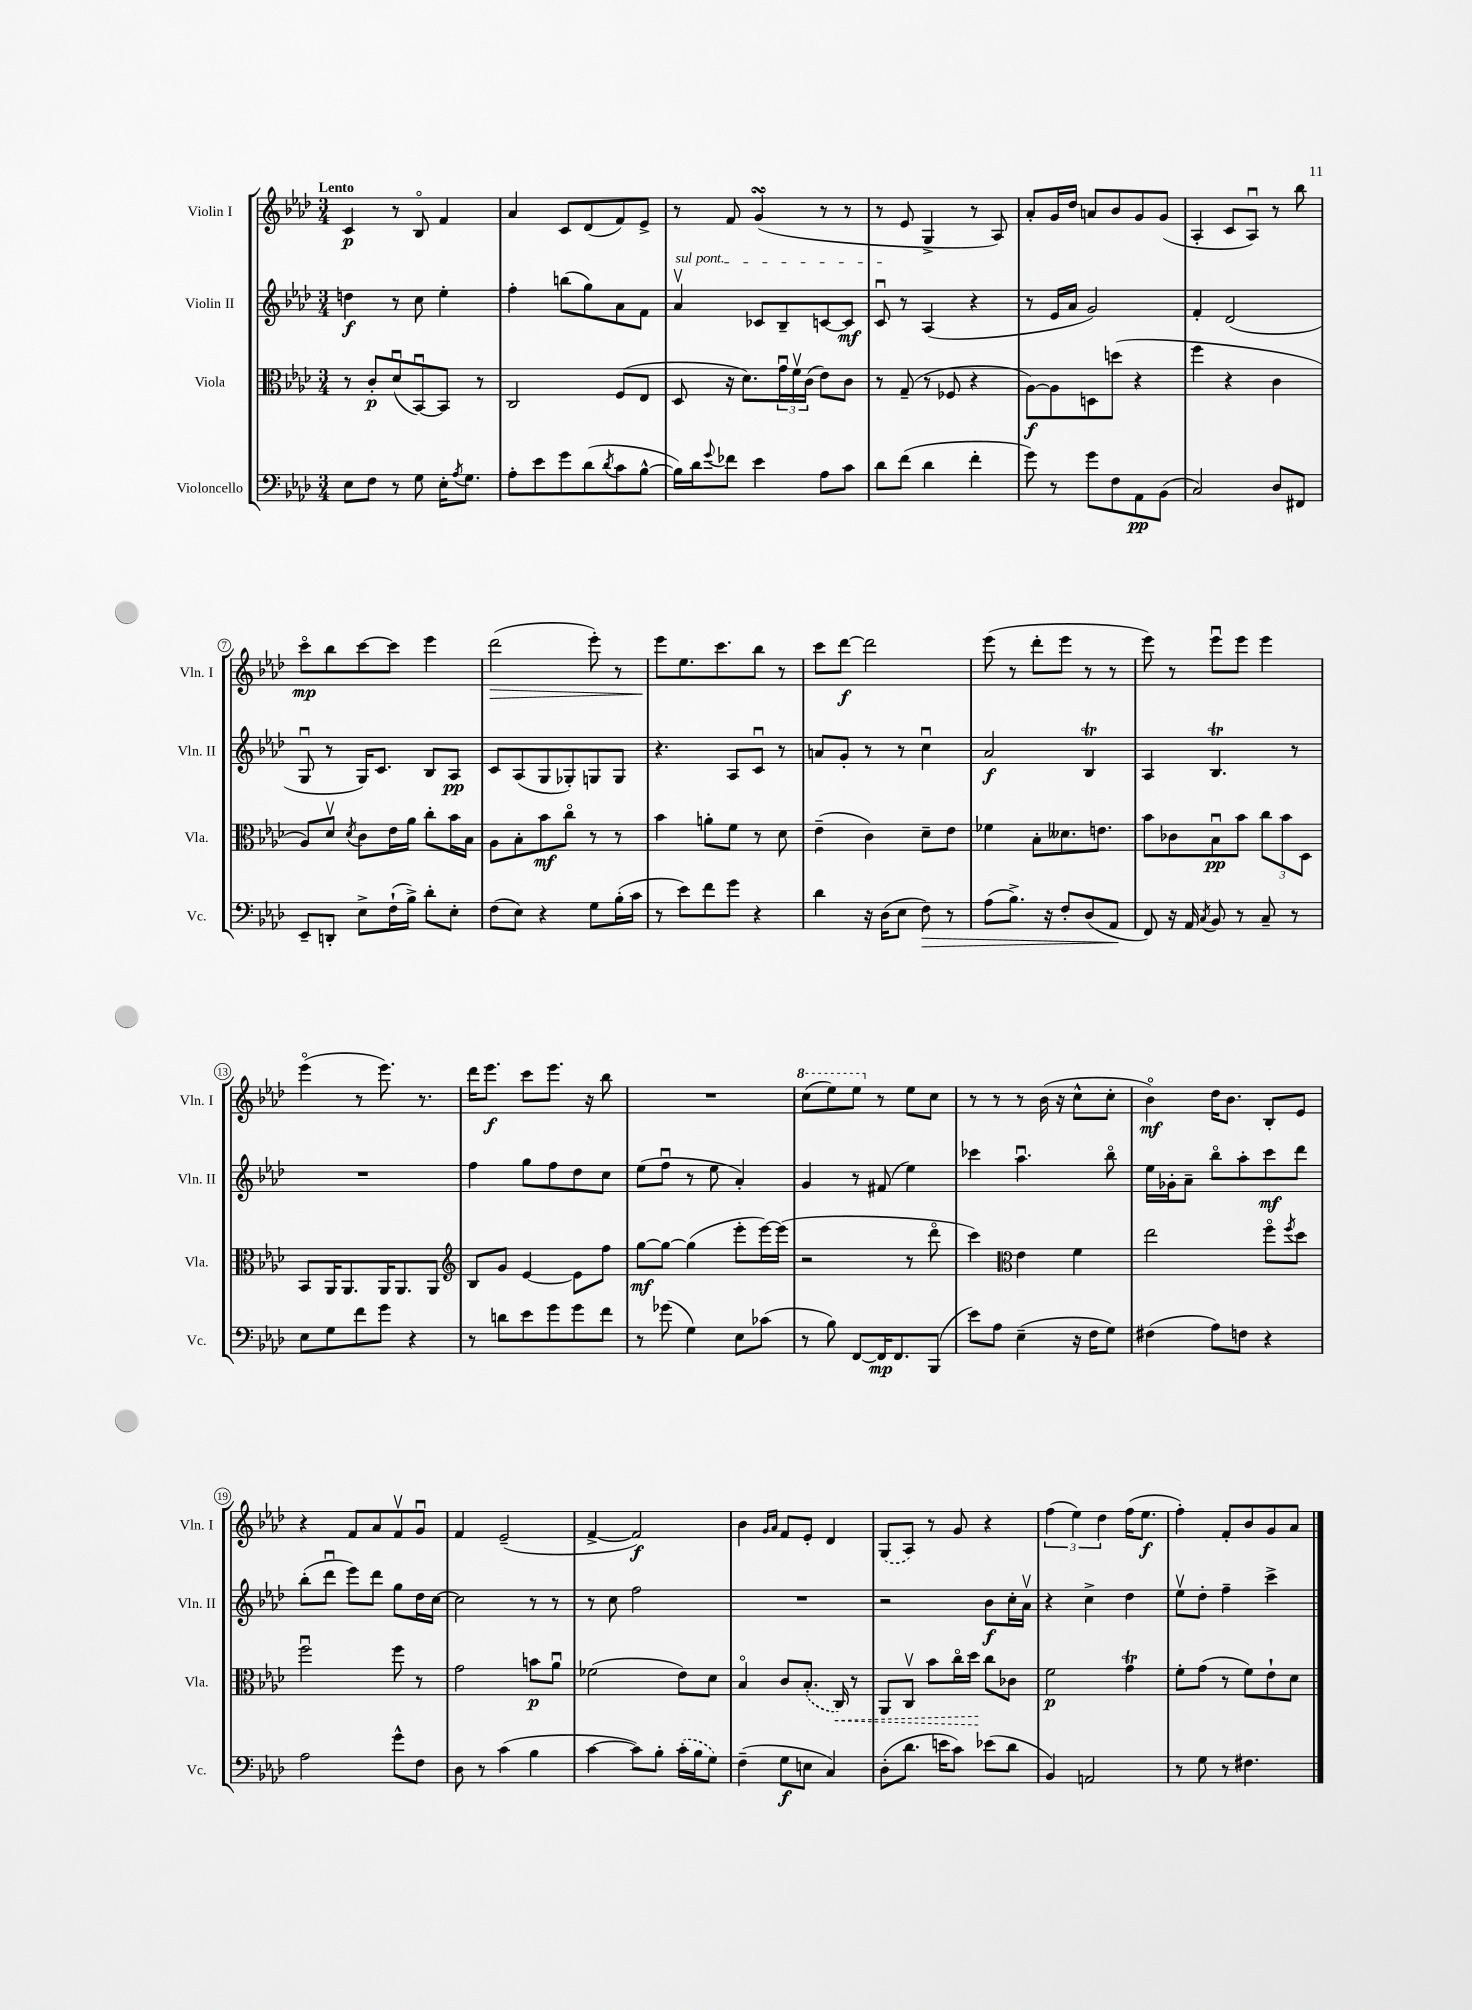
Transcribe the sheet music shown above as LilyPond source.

<<
\new StaffGroup <<
\new Staff = "s0" \with { instrumentName = "Violin I" shortInstrumentName = "Vln. I" } {
    \clef treble \key aes \major \numericTimeSignature \time 3/4 \tempo "Lento"
    c'4\p r8 bes8\flageolet f'4 |
    aes'4 c'8 des'8( f'8) ees'8-> |
    r8 f'8 g'4\turn( r8 r8 |
    r8 ees'8 g4-> r8 aes8) |
    aes'8-. g'16 des''16 a'8 bes'8 g'8 g'8( |
    aes4-. c'8 aes8\downbow) r8 bes''8 |
    c'''8\flageolet\mp bes''8 c'''8~ c'''8 ees'''4 |
    des'''2\>( ees'''8-.) r8 |
    ees'''8\! ees''8. c'''8. bes''8 r8 |
    c'''8 des'''8~\f des'''2 |
    ees'''8( r8 des'''8-. ees'''8 r8 r8 |
    ees'''8) r8 ees'''8\downbow ees'''8 ees'''4 |
    ees'''4\flageolet( r8 ees'''8.) r8. |
    des'''16 ees'''8.\f c'''8 ees'''8. r16 bes''8 |
    R2. |
    \ottava #1 c'''8( ees'''8) ees'''8 \ottava #0 r8 ees''8 c''8 |
    r8 r8 r8 bes'16( r16 c''8-^ c''8-. |
    bes'4\flageolet\mf) des''16 bes'8. bes8-. ees'8 |
    r4 f'8 aes'8 f'8\upbow g'8\downbow |
    f'4 ees'2--( |
    f'4~-> f'2\f) |
    bes'4 \grace { g'16 aes'16 } f'8 ees'8-. des'4 |
    \once \slurDashed g8( aes8) r8 g'8 r4 |
    \tuplet 3/2 { f''4( ees''4) des''4 } f''16( ees''8.\f |
    f''4-.) f'8-. bes'8 g'8 aes'8 \bar "|." |
}
\new Staff = "s1" \with { instrumentName = "Violin II" shortInstrumentName = "Vln. II" } {
    \clef treble \key aes \major \numericTimeSignature \time 3/4
    d''4\f r8 c''8 ees''4-. |
    f''4-. b''8( g''8) aes'8 f'8 |
    \once \override TextSpanner.bound-details.left.text = \markup { \italic "sul pont." } aes'4\upbow\startTextSpan ces'8 bes8-- c'8~ c'8\mf |
    c'8\downbow\stopTextSpan r8 aes4( r4 |
    r8 ees'16 aes'16 g'2) |
    f'4-. des'2( |
    g8\downbow r8 g16) c'8. bes8 aes8\pp |
    c'8 aes8( g8 ges8-.) g8 g8 |
    r4. aes8 c'8\downbow r8 |
    a'8 g'8-. r8 r8 c''4\downbow |
    aes'2\f bes4\trill |
    aes4 bes4.\trill r8 |
    R2. |
    f''4 g''8 f''8 des''8 c''8 |
    ees''8( f''8\downbow r8 ees''8 aes'4-.) |
    g'4 r8 fis'8( ees''4) |
    ces'''4 aes''4.\downbow bes''8\flageolet |
    ees''16 ges'16-. aes'8-- bes''8\flageolet aes''8-. c'''8\mf des'''8 |
    bes''8-.( des'''8\downbow ees'''8) des'''8 g''8 des''16 c''16~ |
    c''2 r8 r8 |
    r8 c''8 f''2 |
    R2. |
    r2 bes'8\f c''16-. aes'16\upbow |
    r4 c''4-> des''4 |
    ees''8\upbow des''8-. f''4-- c'''4-> \bar "|." |
}
\new Staff = "s2" \with { instrumentName = "Viola" shortInstrumentName = "Vla." } {
    \clef alto \key aes \major \numericTimeSignature \time 3/4
    r8 c'8-.\p des'8\downbow( bes,8~\downbow) bes,8 r8 |
    c2 f8( ees8 |
    des8 r16 des'8.) \tuplet 3/2 { g'16\downbow f'16\upbow c'16( } ees'8) c'8 |
    r8 g8--( r8 fes8 r4 |
    aes8~\f) aes8 d8 d''8( r4 |
    f''4 r4 c'4 |
    aes8) des'8\upbow \acciaccatura { des'8 } c'8 ees'16 aes'16 c''8-. bes'16 bes16 |
    aes8 bes8-. bes'8\mf c''8\flageolet r8 r8 |
    bes'4 a'8-. f'8 r8 des'8 |
    ees'4--( c'4) des'8-- ees'8 |
    fes'4 bes8-. deses'8. e'8. |
    bes'8 ces'8 bes8\downbow\pp bes'8 \tuplet 3/2 { c''8 bes'8 des8 } |
    bes,8 aes,16 aes,8. aes,16 aes,8. aes,8 |
    \clef treble bes8 g'8 ees'4~ ees'8 f''8 |
    g''8~\mf g''8~ g''4( ees'''8-. ees'''16~) ees'''16( |
    r2 r8 des'''8\flageolet |
    c'''4) \clef alto ees'4 f'4 |
    ees''2 f''8\flageolet \acciaccatura { f''8 } des''8 |
    f''2\downbow f''8 r8 |
    g'2 b'8\p aes'8\downbow |
    fes'2( ees'8) des'8 |
    bes4\flageolet c'8 \once \slurDashed bes8.-.( \once \override Hairpin.style = #'dashed-line c16\<) r8 |
    aes,8 c8\upbow bes'8 c''16\flageolet des''16\! c''8 ces'8 |
    f'2\p g'4\trill |
    f'8-. g'8( r8 f'8) ees'8-! des'8 \bar "|." |
}
\new Staff = "s3" \with { instrumentName = "Violoncello" shortInstrumentName = "Vc." } {
    \clef bass \key aes \major \numericTimeSignature \time 3/4
    ees8 f8 r8 g8 ees16-. \acciaccatura { aes8 } g8. |
    aes8-. ees'8 g'8 des'8( \acciaccatura { des'8 } c'8 bes8~-^ |
    bes16) des'16 \appoggiatura { g'8 } fes'8 ees'4 aes8 c'8 |
    des'8 f'8( des'4 f'4-. |
    g'8) r8 g'8 f8 aes,8\pp bes,8( |
    c2) des8 fis,8 |
    ees,8-- d,8-. ees8-> f16-!( bes16->) des'8-. ees8-. |
    f8( ees8) r4 g8 bes16-.( c'16 |
    r8 ees'8) f'8 g'8 r4 |
    des'4 r16 des16( ees8 f8\>) r8 |
    aes8( bes8.->) r16 f8-. des8( aes,8\! |
    f,8) r16 aes,16 \acciaccatura { c8 } bes,8 r8 c8-- r8 |
    ees8 g8 f'8 g'8 r4 |
    r8 d'8 ees'8 g'8 g'8 f'8 |
    r8 ges'8( g4) ees8 ces'8( |
    r8 bes8) f,8~ f,16\mp f,8. bes,,8( |
    ees'8) aes8 ees4--( r16 f16 g8) |
    fis4( aes8) f8 r4 |
    aes2 g'8-^ f8 |
    des8 r8 c'4( bes4 |
    c'4~ c'8) bes8-. \once \slurDashed c'16-.( bes16 g8) |
    f4--( g8\f e8 c4) |
    des8-.( des'8. e'16 c'8) ees'8( des'8 |
    bes,4) a,2 |
    r8 g8 r8 fis4. \bar "|." |
}
>>
>>
\layout { \context { \Score \override BarNumber.stencil = #(make-stencil-circler 0.1 0.3 ly:text-interface::print) } }
